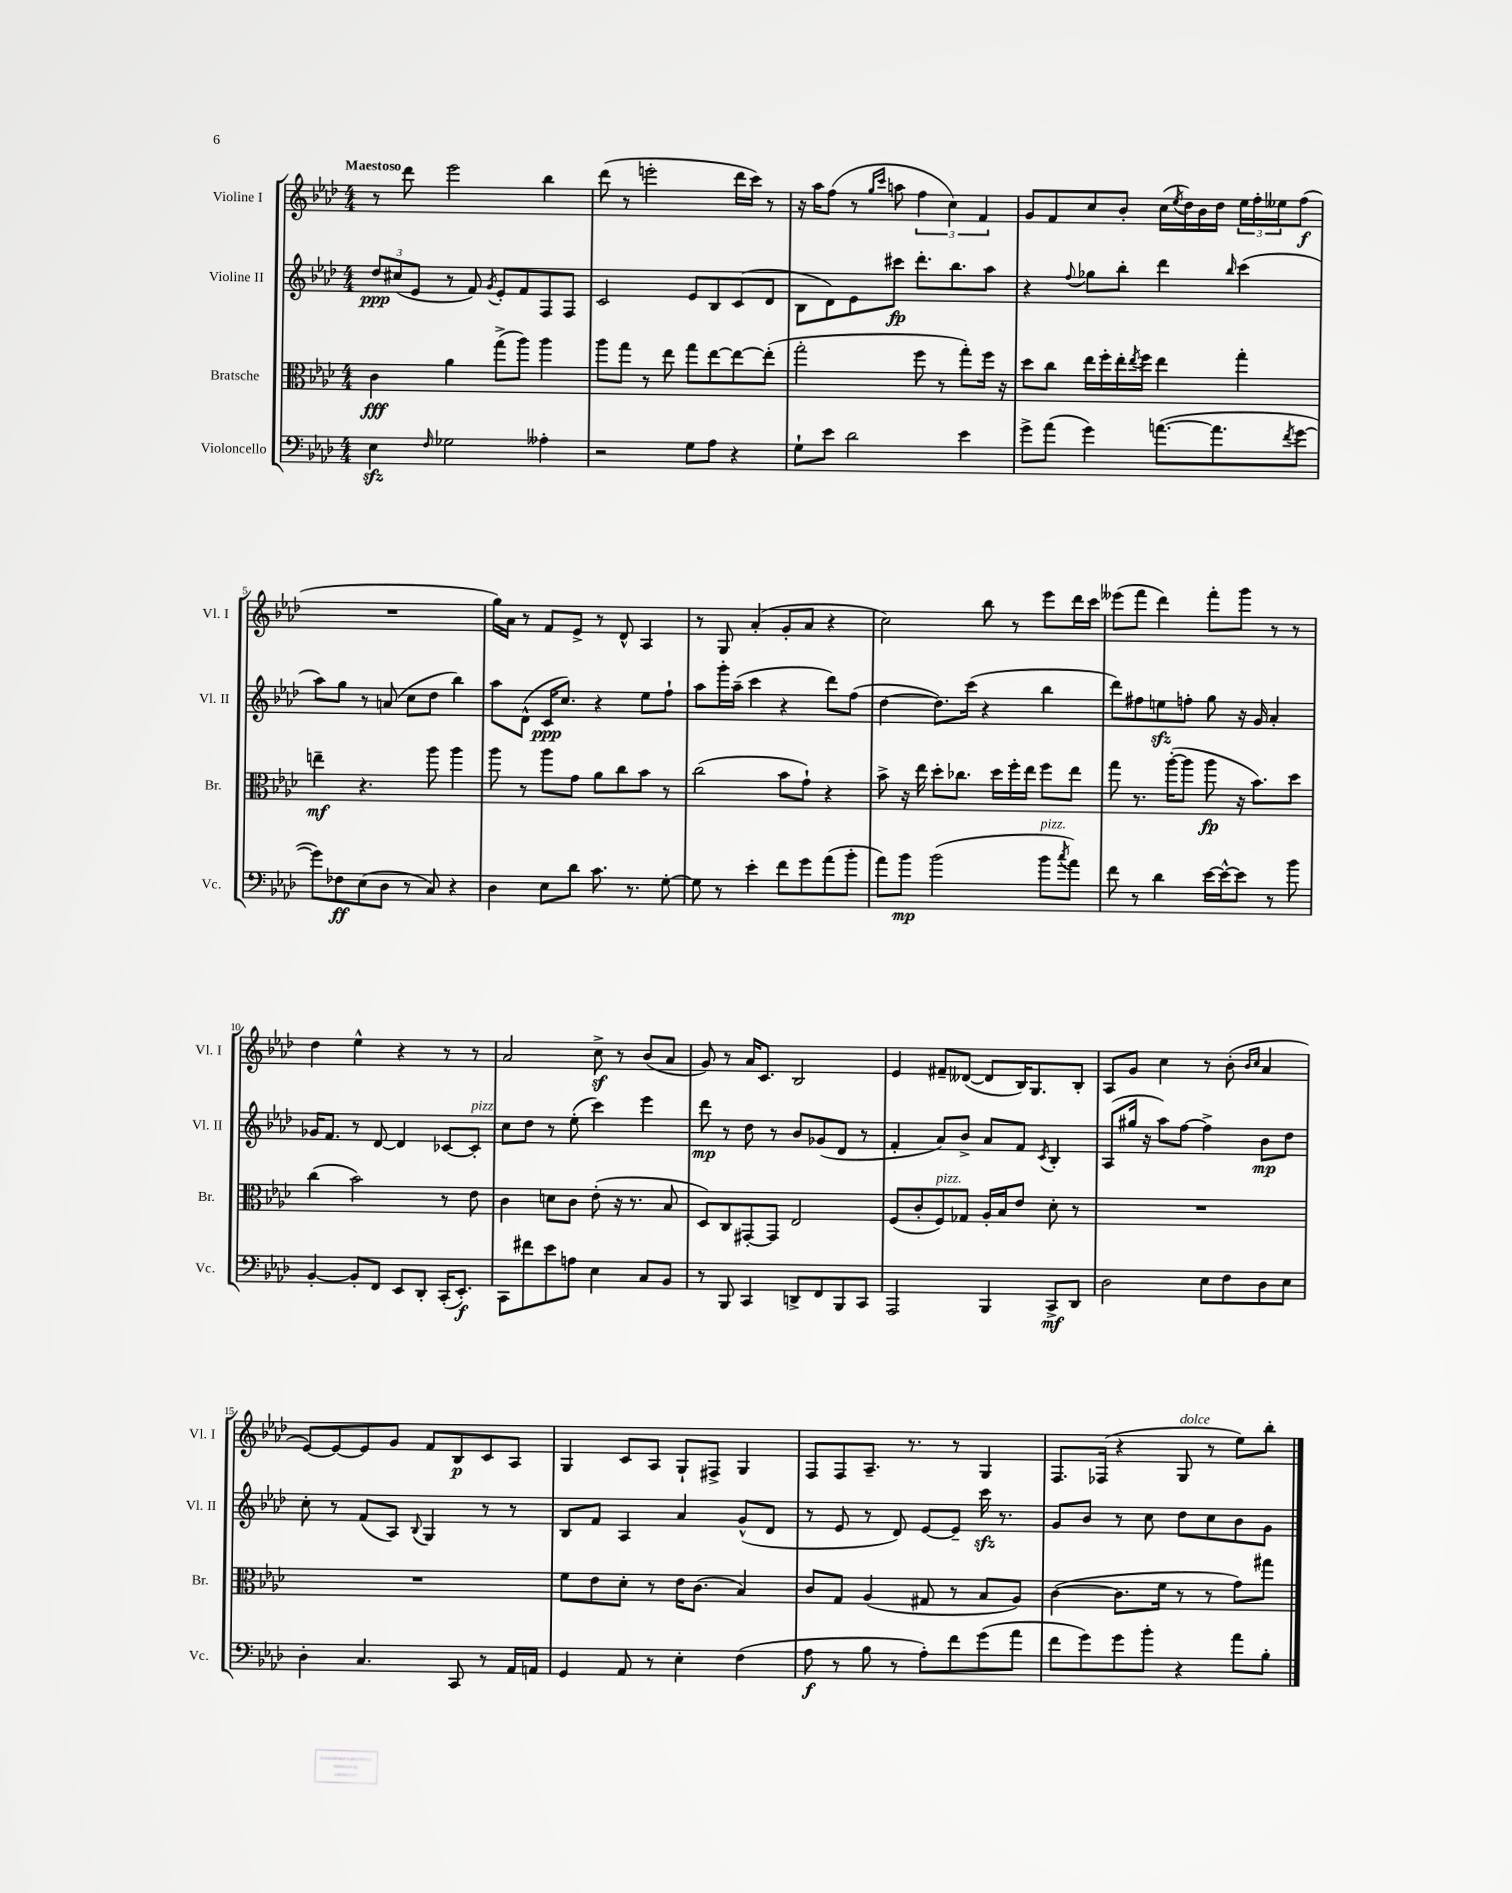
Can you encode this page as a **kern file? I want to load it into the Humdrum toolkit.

**kern	**kern	**kern	**kern
*staff4	*staff3	*staff2	*staff1
*clefF4	*clefC3	*clefG2	*clefG2
*k[b-e-a-d-]	*k[b-e-a-d-]	*k[b-e-a-d-]	*k[b-e-a-d-]
*M4/4	*M4/4	*M4/4	*M4/4
4E-	4c	12dd-	8r
.	.	(12cc#	.
.	.	.	8ddd-
.	.	12e-	.
16qqF	.	.	.
2G-	4a-	8r	2eee-
.	.	8f)	.
.	.	8qg	.
.	(8gg^	8e-'	.
.	8aa-)	8f	.
4A--'	4aa-	8F	4bb-
.	.	8F	.
=	=	=	=
2r	8aa-	2c	(8ddd-
.	8gg	.	8r
.	8r	.	2eee'
.	8ee-	.	.
8G	8gg	8e-	.
8A-	[8ee-	8B-	.
4r	8ee-_	(8c	16ddd-
.	.	.	16ccc)
.	(8ee-']	8d-	8r
=	=	=	=
8G`	2gg'	8B-	16r
.	.	.	16aa-
8e-	.	8d-)	(8ff
2d-	.	8e-	8r
.	.	.	16qqgg
.	.	.	16qqccc
.	.	8ccc#	8aa
.	8ff	8.ddd-'	6ff
.	8r	.	.
.	.	.	6cc)
.	.	8.bb-	.
4e-	8gg')	.	.
.	.	.	6f
.	16ff	8aa-	.
.	16r	.	.
=	=	=	=
8g^	8dd-	4r	8g
(8a-	8cc	.	8f
.	.	8qqff	.
4g)	16ee-	8gg-	8cc
.	16ff'	.	.
.	16ee-'	8bb-'	8b-'
.	8qee-	.	.
.	16ff	.	.
([8.a	4ee-	4ddd-	(16cc
.	.	.	8qee-
.	.	.	16dd-)
.	.	.	16b-
8.a]	.	.	16dd-
.	.	16qqbb-	.
.	4gg'	(4ccc	24ee-
.	.	.	24ff'
.	.	.	24ee--
8qf	.	.	.
[8g	.	.	(8ff
=	=	=	=
8g])	4ee~	8aa-)	1r
8F-	.	8gg	.
(8E-	4.r	8r	.
8D-	.	(8a	.
8r	.	8cc	.
8C)	8aa-	8dd-	.
4r	4aa-	4bb-)	.
=	=	=	=
4D-	8aa-	8aa-	16gg)
.	.	.	16a-
.	8r	(8d-^^	8r
8E-	8aa-	16c	8f
.	.	8.cc)	.
8d-	8g	.	8e-^
8.c	8a-	4r	8r
.	8cc	.	8d-^^
8.r	.	.	.
.	8b-	8ee-	4A-
[8G'	8r	8ff`	.
=	=	=	=
8G]	(2cc	8aa-	8r
8r	.	16ggg'	8G
.	.	(16aa-~	.
4e-'	.	4ccc	(4a-'
8f	8b-	4r	8g'
8g	8g`)	.	8a-
(8a-	4r	8ddd-)	4r
8b-'	.	(8ff	.
=	=	=	=
8a-)	8b-^	[4dd-	2cc)
8b-	16r	.	.
.	16ee-	.	.
(2b-	8dd-'	8.dd-])	.
.	8.cc-	.	.
.	.	(16ccc	.
.	.	4r	8bb-
.	16dd-	.	.
.	16ff'	.	8r
.	16ee-	.	.
8b-	8ff	4bb-	8eee-
8qcc	.	.	.
8a-)	8ee-	.	16ddd-
.	.	.	16ccc
=	=	=	=
8f	8gg	8ddd-)	(8eee--
8r	8.r	8ff#	8fff
4d-	.	8ee	4ddd-)
.	([16aa-'	.	.
.	8aa-]	8ff'	.
[16e-	8aa-	8gg	8fff'
16e-^^_	.	.	.
8e-]	16r	16r	8ggg
.	8.b-)	16g	.
8r	.	4a-'	8r
8b-	8dd-	.	8r
=	=	=	=
[4BB-'	(4cc	16g-	4dd-
.	.	8.f	.
8BB-']	2b-)	8r	4ee-^^
8FF	.	[8d-	.
8EE-	.	4d-]	4r
8DD-'	.	.	.
(16CC'	8r	[8c-	8r
8.EE-')	.	.	.
.	8e-	8c-']	8r
=	=	=	=
8CC	4c	8cc	2a-
8f#	.	8dd-	.
8e-	8d	8r	.
8A	8c	(8ee-'	.
4E-	(8e-'	4ccc)	8cc^
.	16r	.	8r
.	8.r	.	.
8C	.	4eee-	(8b-
8BB-	8B-	.	8a-
=	=	=	=
8r	8D-)	8ddd-	8g)
8BBB-	8C	8r	8r
4CC	[8GG#'	8dd-	16a-
.	.	.	8.c
.	8GG#]	8r	.
8DD^	2E-	8b-	2B-
8FF	.	(8g-	.
8BBB-	.	8d-	.
8CC	.	8r	.
=	=	=	=
2AAA-	(8F	4f'	4e-
.	8c'	.	.
.	8F)	8a-)	8f#~
.	8G-	8b-^	([8d--
4BBB-	16A-'	8a-	8d--]
.	16B-	.	.
.	8e-	8f	16B-)
.	.	.	8.G
.	.	8qc	.
8CC^	8d-'	4B-'	.
8DD-	8r	.	8B-'
=	=	=	=
2D-	1r	(8A-	8A-
.	.	16gg#	8g
.	.	16r	.
.	.	8aa-)	4cc
.	.	[8ff	.
8E-	.	4ff^]	8r
8F	.	.	(8b-'
.	.	.	16qqb-
.	.	.	16qqcc
8D-	.	8b-	4a-
8E-	.	8dd-	.
=	=	=	=
4D-'	1r	8cc'	[8e-)
.	.	8r	8e-_
4.C	.	(8f	8e-]
.	.	8A-)	8g
.	.	8qqB-	.
.	.	4G	8f
8CC	.	.	8B-
8r	.	8r	8c
16AA-	.	8r	8A-
16AA	.	.	.
=	=	=	=
4GG	8f	8B-	4G
.	8e-	8f	.
8AA-	8d-'	4A-	8c
8r	8r	.	8A-
4E-'	16e-	4a-	8G`
.	(8.c	.	.
.	.	.	8F#^
(4F	4B-)	(8g^^	4G
.	.	8d-	.
=	=	=	=
8A-	8c	8r	8F
8r	8G	8e-	8F
8B-	(4A-	8r	8.A-~
8r	.	8d-)	.
.	.	.	8.r
8A-')	8G#	[8e-	.
8f	8r	8e-~]	8r
(8g	8B-	16ccc	4G
.	.	8.r	.
8a-	8A-)	.	.
=	=	=	=
8f	([4c	8g	8.F
8g)	.	8b-	.
.	.	.	(16F-
8g	8.c]	8r	4r
8b-'	.	8cc	.
.	16f	.	.
4r	8r	8dd-	8G
.	8r	8cc	8r
8a-	8g)	8b-	8ee-)
8B-'	8gg#	8g	8bb-'
==	==	==	==
*-	*-	*-	*-
